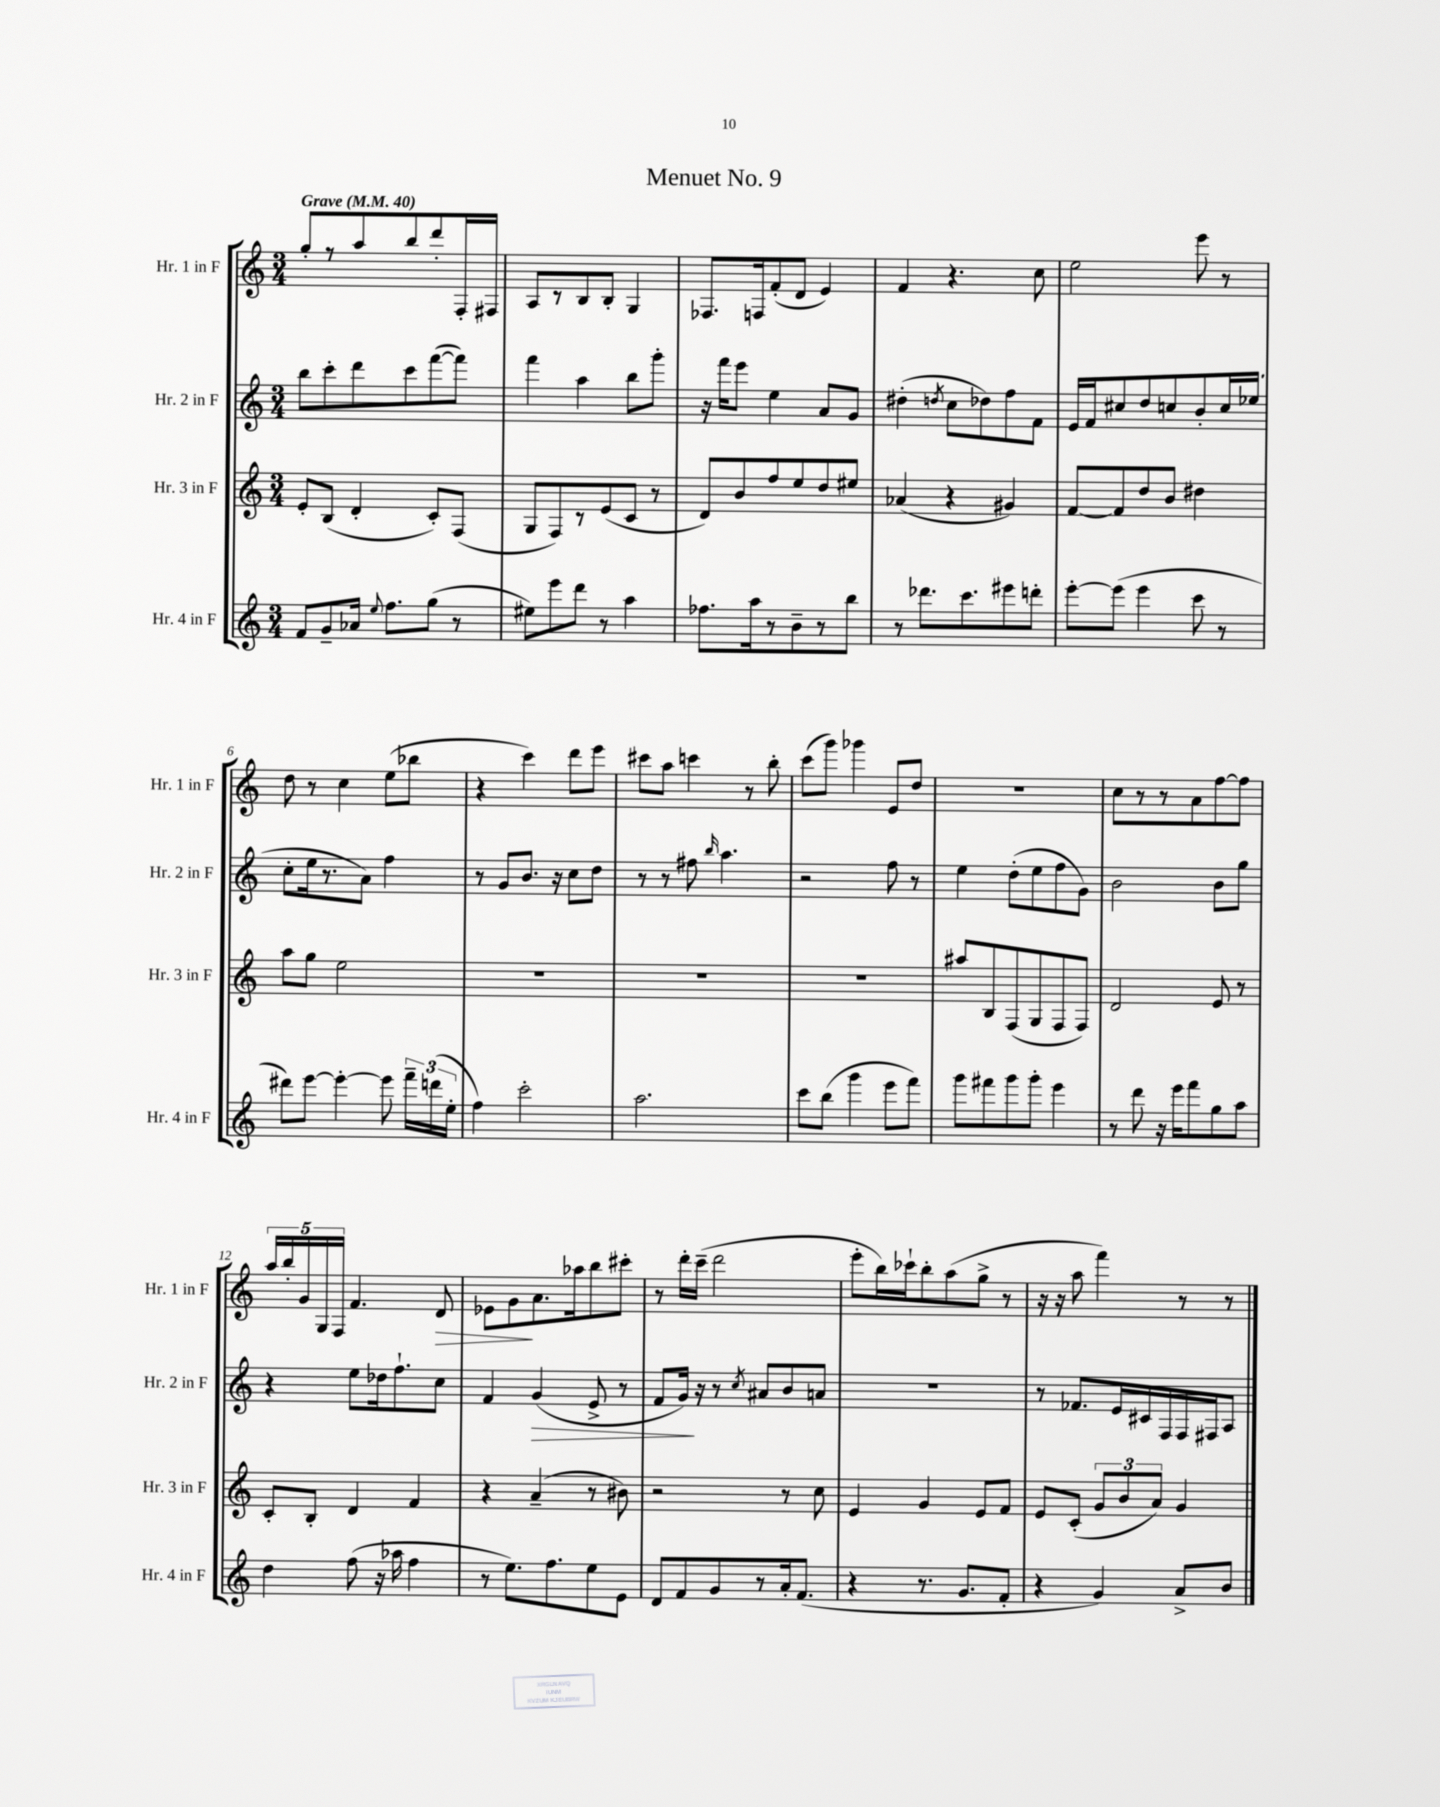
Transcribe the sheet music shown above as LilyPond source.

\header { title = "Menuet No. 9" }
<<
\new StaffGroup <<
\new Staff = "s0" \with { instrumentName = "Hr. 1 in F" shortInstrumentName = "Hr. 1 in F" } {
    \clef treble \key c \major \numericTimeSignature \time 3/4 \tempo "Grave" 4 = 40
    \autoBeamOff g''8[-. r8 a''8 b''8 d'''8-. f16-. fis16] |
    a8[ r8 b8 b8]-. g4 |
    fes8.[ f16 f'8-.( d'8] e'4) |
    f'4 r4. c''8 |
    e''2 e'''8 r8 |
    d''8 r8 c''4 e''8[( bes''8] |
    r4 c'''4) d'''8[ e'''8] |
    cis'''8[ a''8] c'''4 r8 b''8-. |
    c'''8[( g'''8]) ges'''4 e'8[ d''8] |
    R2. |
    c''8[ r8 r8 a'8 f''8~ f''8] |
    \tuplet 5/4 { a''16[ b''16-. g'16 g16 f16] } f'4. d'8\> |
    ees'8[ g'8\! a'8. aes''16 b''8 cis'''8]-. |
    r8 d'''16[-. c'''16]--( d'''2 |
    e'''8[-. b''16) ces'''16-! b''8-. a''8( g''8]-> r8 |
    r16 r16 a''8 f'''4) r8 r8 \bar "|." |
}
\new Staff = "s1" \with { instrumentName = "Hr. 2 in F" shortInstrumentName = "Hr. 2 in F" } {
    \clef treble \key c \major \numericTimeSignature \time 3/4
    \autoBeamOff b''8[ c'''8-. d'''8 c'''8 f'''8~( f'''8]) |
    f'''4 a''4 b''8[ g'''8]-. |
    r16 f'''16[ e'''8] e''4 a'8[ g'8] |
    dis''4-.( \acciaccatura { d''8 } c''8[ des''8) f''8 f'8] |
    e'16[ f'16 cis''8 d''8 c''8 b'8-. c''16 ees''16]( |
    c''8[-. e''16 r8. a'8]) f''4 |
    r8 g'8[ b'8.] r16 c''8[ d''8] |
    r8 r8 fis''8 \grace { b''16 } a''4. |
    r2 f''8 r8 |
    e''4 d''8[-.( e''8 f''8 g'8]) |
    b'2 b'8[ g''8] |
    r4 e''8[ des''16 f''8.-! c''8] |
    f'4 g'4\>( e'8-> r8 |
    f'8[ g'16]\!) r16 r8 \acciaccatura { c''8 } ais'8[ b'8 a'8] |
    R2. |
    r8 fes'8.[ e'16 cis'16 f16 f16 fis16 a8] \bar "|." |
}
\new Staff = "s2" \with { instrumentName = "Hr. 3 in F" shortInstrumentName = "Hr. 3 in F" } {
    \clef treble \key c \major \numericTimeSignature \time 3/4
    \autoBeamOff e'8[-. b8]( d'4-. c'8[-.) f8]( |
    g8[ f8) r8 e'8( c'8] r8 |
    d'8[) b'8 f''8 e''8 d''8 eis''8] |
    aes'4( r4 gis'4) |
    f'8[~ f'8 d''8 b'8] dis''4 |
    a''8[ g''8] e''2 |
    R2. |
    R2. |
    R2. |
    ais''8[ b8 f8( g8 f8 f8]) |
    d'2 e'8 r8 |
    c'8[-. b8]-. d'4 f'4 |
    r4 a'4--( r8 bis'8) |
    r2 r8 c''8 |
    e'4 g'4 e'8[ f'8] |
    e'8[ c'8]-.( \tuplet 3/2 { g'8[ b'8 a'8]) } g'4 \bar "|." |
}
\new Staff = "s3" \with { instrumentName = "Hr. 4 in F" shortInstrumentName = "Hr. 4 in F" } {
    \clef treble \key c \major \numericTimeSignature \time 3/4
    \autoBeamOff f'8[ g'8-- aes'16] \appoggiatura { e''8 } f''8.[ g''8]( r8 |
    eis''8[) e'''8 d'''8] r8 a''4 |
    fes''8.[ a''16 r8 b'8-- r8 b''8] |
    r8 des'''8.[ c'''8. eis'''8 d'''8]-. |
    e'''8[~-. e'''8]( e'''4 c'''8 r8 |
    dis'''8[) e'''8]~ e'''4~-. e'''8 \tuplet 3/2 { f'''16[-- d'''16( e''16]-. } |
    f''4) c'''2-. |
    a''2. |
    c'''8[ b''8]( g'''4 e'''8[ f'''8]) |
    g'''8[ fis'''8 g'''8 g'''8]-. e'''4 |
    r8 d'''8 r16 e'''16[ f'''8 g''8 a''8] |
    d''4 f''8( r16 aes''16 f''4 |
    r8 e''8.[) f''8. e''8 e'8] |
    d'8[ f'8 g'8 r8 a'16-. f'8.]( |
    r4 r8. g'8.[ f'8]-. |
    r4 g'4) a'8[-> b'8] \bar "|." |
}
>>
>>
